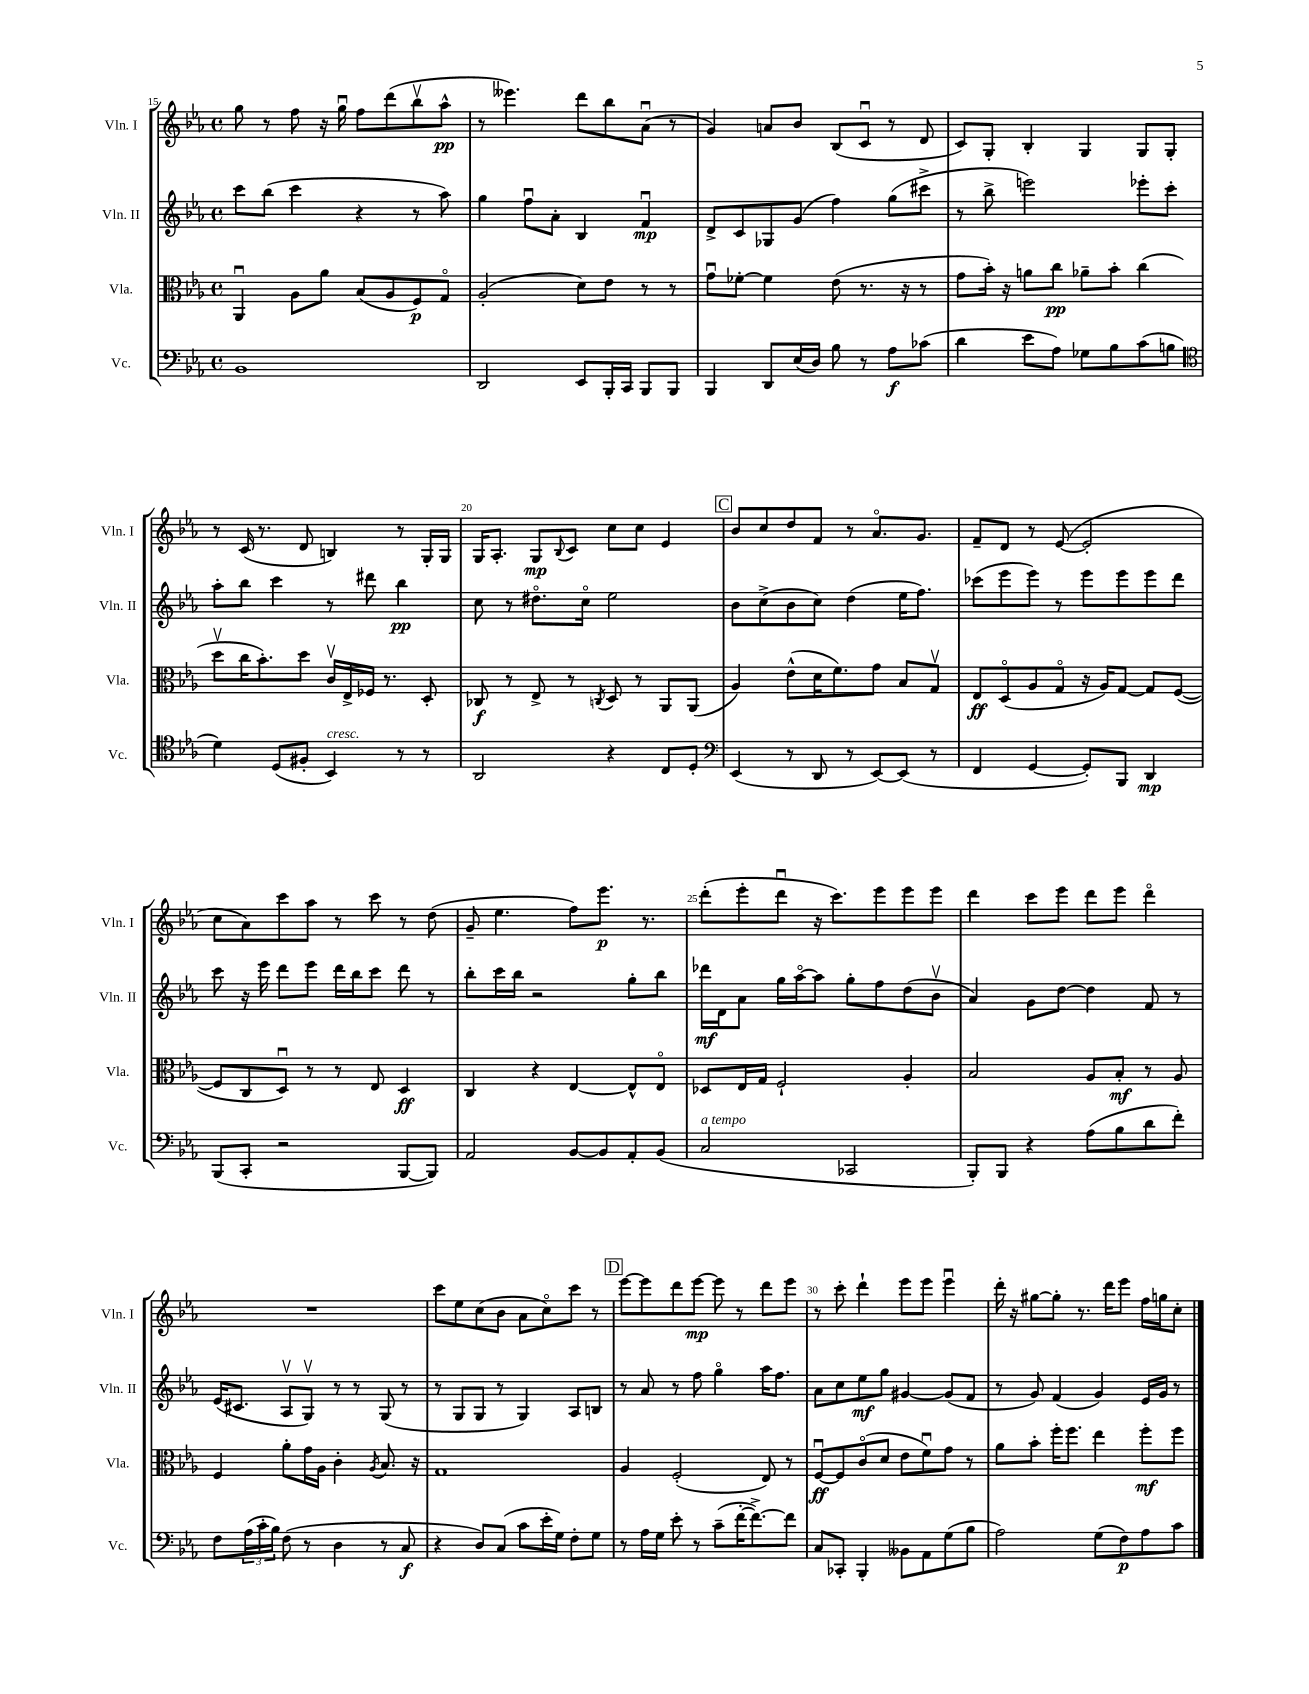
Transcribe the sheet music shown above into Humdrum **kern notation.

**kern	**kern	**kern	**kern
*staff4	*staff3	*staff2	*staff1
*clefF4	*clefC3	*clefG2	*clefG2
*k[b-e-a-]	*k[b-e-a-]	*k[b-e-a-]	*k[b-e-a-]
*M4/4	*M4/4	*M4/4	*M4/4
*met(c)	*met(c)	*met(c)	*met(c)
1BB-	4AA-u/	8ccc\L	8gg\
.	.	(8bb-\J	8r
.	8A-\L	4ccc\	8ff\
.	8a-\J	.	16r
.	.	.	16ggu\
.	(8B-/L	4r	8ff\L
.	8A-/	.	(8ddd\
.	8F/)	8r	8bb-v\
.	8Go/J	8aa-\)	8aa-^^\J
=	=	=	=
2DD/	(2A-'/	4gg\	8r
.	.	.	4.eee--\)
.	.	8ffu\L	.
.	.	8a-'\J	.
8EE-/L	8d\L)	4B-/	8ddd\L
16BBB-'/L	8e-\J	.	8bb-\
16CC/JJ	.	.	.
8BBB-/L	8r	4fu/	(8a-u\J
8BBB-/J	8r	.	8r
=	=	=	=
4BBB-/	8gu\L	8d^/L	4g/)
.	[8f-'\J	8c/	.
8DD/L	4f-\]	8G-/	8a/L
(16E-/L	.	(8g/J	8b-/J
16D/JJ)	.	.	.
8B-\	(8e-\	4ff\)	(8B-/L
8r	8.r	.	8cu/J
8A-\L	.	(8gg\L	8r
.	16r	.	.
(8c-\J	8r	8ccc#^\J	8d/
=	=	=	=
4d\	8g\L	8r	8c/L)
.	16b-'\Jk)	8bb-^\	8G'/J
.	16r	.	.
8e-\L	8a\L	2eee\)	4B-'/
8A-\J)	8cc\J	.	.
8G-\L	8a-~\L	.	4G/
8B-\	8b-'\J	.	.
(8c\	(4cc\	8eee-'\L	8G/L
8B\J	.	8ccc'\J	8G'/J
=	=	=	=
*clefC4	*	*	*
4d\)	8ddv\L	8aa-'\L	8r
.	16cc\K	8bb-\J	(16c/
.	8.b-'\)	.	8.r
(8D/L	.	4ccc\	.
8F#'/J	8dd\J	.	8d/
4BB-/)	16cv/LL	8r	4B/)
.	16E-^/	.	.
.	16F-/JJ	8ddd#\	.
.	8.r	.	.
8r	.	4bb-\	8r
8r	8D'/	.	16G'/LL
.	.	.	16G/JJ
=	=	=	=
2AA-/	8C-/	8cc\	16G/LK
.	.	.	8.A-'/J
.	8r	8r	.
.	8E-^/	8.dd#o\L	8G/L
.	.	.	8qqB-/
.	8r	.	8c/J
.	.	16cco\Jk	.
.	8qC/	.	.
4r	8D/	2ee-\	8cc\L
.	8r	.	8cc\J
8C/L	8AA-/L	.	4e-/
8D'/J	(8AA-/J	.	.
=	=	=	=
*clefF4	*	*	*
(4EE-/	4A-/)	8b-\L	8b-/L
.	.	(8cc^\	8cc/
8r	(8e-^^\L	8b-\	8dd/
8DD/	16d\K	8cc\J)	8f/J
.	8.f\)	.	.
8r	.	(4dd\	8r
[8EE-/L)	8g\J	.	8.a-o/L
(8EE-/]J	8B-/L	16ee-\LK	.
.	.	8.ff\J)	8.g/J
8r	8Gv/J	.	.
=	=	=	=
4FF/	8E-/L	(8ccc-\L	8f~/L
.	(8Do/	8eee-\	8d/J
[4GG/	8A-/	8eee-\J)	8r
.	8Go/J	8r	([8e-/
8GG'/]L)	16r	8eee-\L	2e-'/]
.	16A-/LK)	.	.
8BBB-/J	[8G/J	8eee-\	.
4DD/	8G/]L	8eee-\	.
.	([8F/J	8ddd\J	.
=	=	=	=
(8BBB-/L	8F/]L	8ccc\	8cc\L
8CC'/J	8C/	16r	8a-\)
.	.	16eee-\	.
2r	8Du/J)	8ddd\L	8ccc\
.	8r	8eee-\J	8aa-\J
.	8r	16ddd\LL	8r
.	.	16bb-\J	.
.	8E-/	8ccc\J	8ccc\
[8BBB-/L	4D/	8ddd\	8r
8BBB-/]J)	.	8r	(8dd\
=	=	=	=
2AA-/	4C/	8bb-'\L	8g~/
.	.	16ccc\L	4.ee-\
.	.	16bb-\JJ	.
.	4r	2r	.
[8BB-/L	[4E-/	.	8ff\L)
8BB-/]	.	.	8.eee-\J
8AA-'/	8E-^^/]L	8gg'\L	.
.	.	.	8.r
(8BB-/J	8E-o/J	8bb-\J	.
=	=	=	=
2C/	8D-/L	16ddd-\LL	(8ddd'\L
.	.	16d\J	.
.	16E-/L	8a-\J	8eee-'\
.	16G/JJ	.	.
.	2F`/	16gg\LL	8dddu\J
.	.	[16aa-o\J	.
.	.	8aa-\]J	16r
.	.	.	8.ccc\L)
2CC-/	.	8gg'\L	.
.	.	8ff\	8eee-\
.	4A-'/	(8dd\	8eee-\
.	.	8b-v\J	8eee-\J
=	=	=	=
8BBB-'/L)	2B-/	4a-/)	4ddd\
8BBB-/J	.	.	.
4r	.	8g\L	8ccc\L
.	.	[8dd\J	8eee-\J
(8A-\L	8A-/L	4dd\]	8ddd\L
8B-\	8B-'/J	.	8eee-\J
8d\	8r	8f/	4dddo\
8f'\J)	8A-/	8r	.
=	=	=	=
8F\L	4F/	(16e-/LK	1r
.	.	8.c#/J	.
(24A-\L	.	.	.
24c'\	.	.	.
24B-\JJ)	.	.	.
(8F\	8a-'\L	8A-v/L	.
8r	16g\L	8Gv/J)	.
.	16A-\JJ	.	.
4D\	4c'\	8r	.
.	.	8r	.
.	8qA-/	.	.
8r	8.B-/	(8G/	.
8C/	.	8r	.
.	16r	.	.
=	=	=	=
4r	1G	8r	8ccc\L
.	.	8G/L	8ee-\
8D/L)	.	8G/J	(8cc\
(8C/J	.	8r	8b-\J
8c\L	.	4G/)	8a-\L
16e-'\L	.	.	8cco\)
16G\JJ)	.	.	.
8F'\L	.	8A-/L	8ccc\J
8G\J	.	8B/J	8r
=	=	=	=
8r	4A-/	8r	[8eee-\L
16A-\LL	.	8a-/	8eee-\]
16G\JJ	.	.	.
8e-'\	(2F'/	8r	8ddd\
8r	.	8ff\	[8eee-\J
(8c~\L	.	4ggo\	8eee-\]
[16f'\K	.	.	8r
8.f^\_)	.	.	.
.	8E-/)	16aa-\LK	8ddd\L
.	.	8.ff\J	.
8f\]J	8r	.	8eee-\J
=	=	=	=
8C/L	[8Fu/L	8a-\L	8r
8CC-'/J	8F/]	8cc\	8ccc'\
4BBB-'/	(8co/	8ee-\	4ddd`\
.	8d/J	8gg\J	.
8BB--\L	8e-\L	[4g#/	8eee-\L
8AA-\	8fu\)	.	8eee-\J
(8G\	8g\J	(8g#/]L	4eee-u\
8B-\J	8r	8f/J	.
=	=	=	=
2A-\)	8a-\L	8r	16ddd'\
.	.	.	16r
.	8b-'\J	8g/)	[8gg#\L
.	16ff'\LK	(4f/	8gg#'\]J
.	8.ff\J	.	.
.	.	.	8.r
(8G\L	4ee-\	4g/)	.
.	.	.	16ddd\LK
8F\)	.	.	8eee-\J
8A-\	8ff'\L	16e-/LL	16ff\LL
.	.	16g/JJ	16gg\J
8c\J	8ff\J	8r	8cc'\J
==	==	==	==
*-	*-	*-	*-
